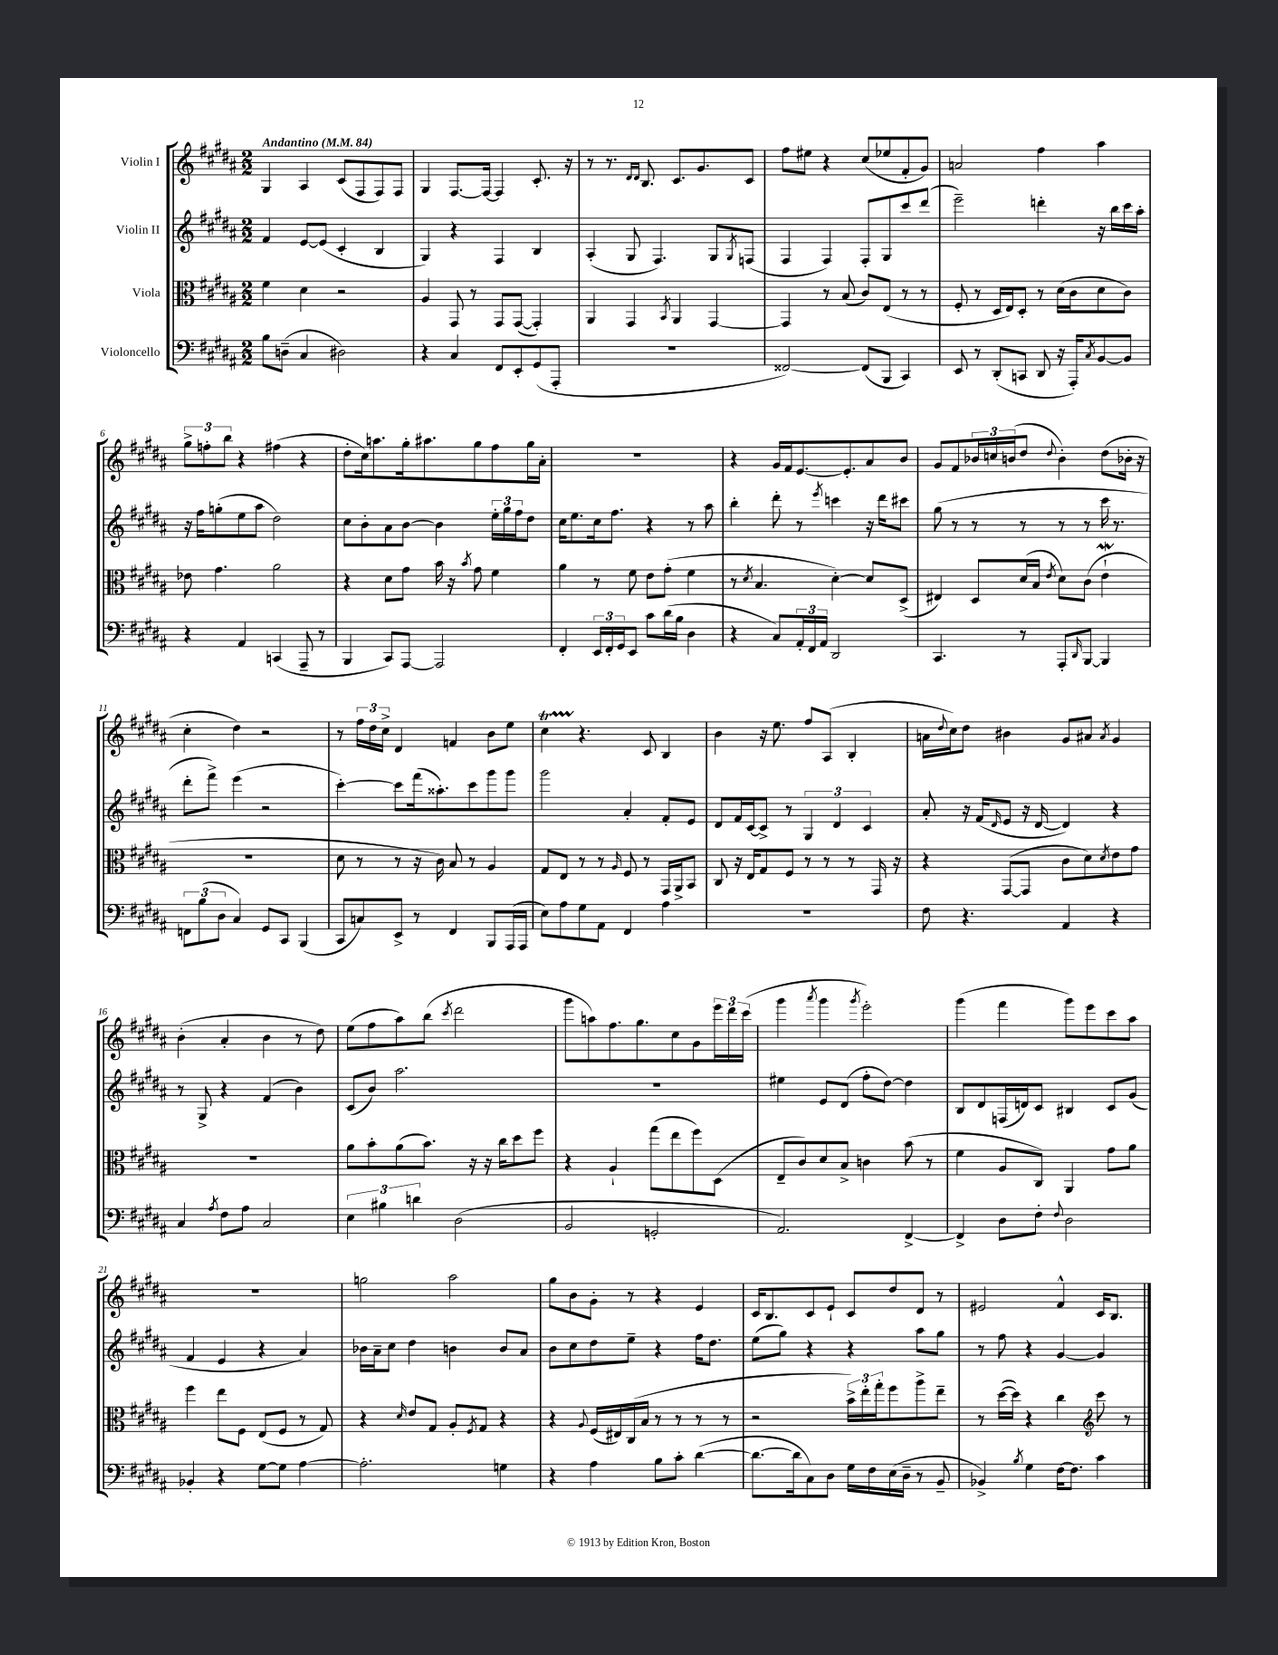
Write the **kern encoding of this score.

**kern	**kern	**kern	**kern
*staff4	*staff3	*staff2	*staff1
*clefF4	*clefC3	*clefG2	*clefG2
*k[f#c#g#d#a#]	*k[f#c#g#d#a#]	*k[f#c#g#d#a#]	*k[f#c#g#d#a#]
*M2/2	*M2/2	*M2/2	*M2/2
*MM84	*MM84	*MM84	*MM84
8B	4f#	4f#	4G#
(8D~	.	.	.
4C#	4d#	[8e	4A#
.	.	(8e]	.
2D#)	2r	4c#'	(8c#
.	.	.	8F#
.	.	4B	8F#)
.	.	.	8F#
=	=	=	=
4r	4A#	4G#)	4G#
4C#	8GG#	4r	[8.F#
.	8r	.	.
.	.	.	16F#_
8FF#	8GG#	4F#	4F#]
8EE'	([8GG#	.	.
(8GG#	4GG#'])	4B	8.c#'
8AAA#'	.	.	.
.	.	.	16r
=	=	=	=
1r	4AA#	(4A#'	8r
.	.	.	8.r
.	4GG#	8G#	.
.	.	.	16qqd#
.	.	.	16qqd#
.	.	.	8.B
.	.	4.F#)	.
.	8qBB	.	.
.	4AA#	.	8.c#
.	.	.	8.g#
.	[4GG#	8G#	.
.	.	8qG#	.
.	.	(8F	8c#
=	=	=	=
[2FF##)	4GG#]	4F#	8ff#
.	.	.	8ee#
.	8r	4F#)	4r
.	(8B	.	.
(8FF##]	8c#)	8F#'	(8cc#
8BBB	(8E	8G#	8ee-
4CC#)	8r	8ccc#	8f#'
.	8r	(8ddd#	8g#)
=	=	=	=
8EE	8F#'	2eee~)	2a
8r	8r	.	.
(8DD#'	16D#	.	.
.	16E)	.	.
8CC	8D#'	.	.
8DD#	8r	4ddd'	4ff#
16r	(16d#	.	.
16AAA#')	16c#	.	.
8qC#	.	.	.
[8BB	8d#	16r	4aa#
.	.	16bb	.
8BB]	8c#)	16ccc#	.
.	.	16aa#'	.
=	=	=	=
4r	8e-	16r	12gg#^
.	.	16ff#	.
.	.	.	12ff'
.	4.g#	(8gg'	.
.	.	.	12bb
4AA#	.	8ee	4r
.	.	8aa#	.
(4CC	2a#	2dd#)	(4ff#
8AAA#~	.	.	4r
8r	.	.	.
=	=	=	=
4BBB	4r	8cc#	8dd#'
.	.	8b'	16cc#)
.	.	.	8.aa
8CC#)	8d#	8a#	.
[8AAA#	8g#	[8b	16gg#'
.	.	.	8.aa#
2AAA#]	16b	4b]	.
.	16r	.	.
.	8qb	.	.
.	8g#	.	8gg#
.	4f#	24ee'	8ff#
.	.	24gg#	.
.	.	24ff#	.
.	.	8dd#	16gg#
.	.	.	16a#'
=	=	=	=
4FF#'	4a#	16cc#	1r
.	.	8.ee	.
24EE	8r	16cc#	.
24FF#'	.	.	.
.	.	8.ff#	.
24GG#	.	.	.
8EE	8f#	.	.
8c#	8e	4r	.
(16d#	(8g#'	.	.
16B	.	.	.
4D#	4f#	8r	.
.	.	8aa#	.
=	=	=	=
4r	8r	4bb'	4r
.	8qd#	.	.
.	4.B	.	.
8C#)	.	8ddd#'	16g#
.	.	.	16f#
24AA#'	.	8r	[8.e
24FF#	.	.	.
24AA#	.	.	.
.	.	8qeee	.
2DD#	[4d#')	4ccc	.
.	.	.	8.e']
.	8d#]	16r	8a#
.	.	16ddd#	.
.	(8D#^	8ccc#	8b
=	=	=	=
4.CC#	4E#)	(8gg#	8g#
.	.	8r	8f#
.	8D#	8r	24b-
.	.	.	24cc
.	.	.	(24b
8r	(16d#	8r	8dd#
.	16B	.	.
.	8qe	.	8qqdd#
8AAA#'	8d#)	8r	4b')
16qqDD#	.	.	.
[8BBB	(8c#	8r	.
4BBB]	4e`	16ccc#	(8dd#
.	.	8.r	.
.	.	.	16b-'
.	.	.	16r
=	=	=	=
12FF	1r	8ddd#'	4cc#'
(12B	.	.	.
.	.	8fff#^)	.
12D#	.	.	.
4C#)	.	(4eee	4dd#)
8GG#	.	2r	2r
8CC#	.	.	.
(4BBB	.	.	.
=	=	=	=
8CC#	8d#	[4ccc#')	8r
8C)	8r	.	24ff#
.	.	.	24dd#
.	.	.	24cc#^
8EE^	8r	8ccc#]	4d#
8r	16r	(16fff#	.
.	16c#)	8.aa##')	.
4FF#	8B	.	4f
.	8r	8ccc#	.
8BBB	4A#	8ggg#	8b
(16AAA#	.	8ggg#	8ee
16AAA#	.	.	.
=	=	=	=
8E)	8G#	2ggg#	4cc#
8A#	8E	.	.
8G#	8r	.	4.r
8AA#	8r	.	.
.	16qqA#	.	.
4FF#	8F#	4a#'	.
.	8r	.	8c#
4A#	16GG#	8f#'	4B
.	16AA#^	.	.
.	8BB	8e	.
=	=	=	=
1r	8C#	8d#	4b
.	16r	16f#	.
.	16E	[16c#	.
.	8G#	8c#^]	16r
.	.	.	8.ee
.	8F#	8r	.
.	8r	6G#	8ff#
.	8r	.	(8A#
.	.	6d#	.
.	8r	.	4B'
.	.	6c#	.
.	16GG#	.	.
.	16r	.	.
=	=	=	=
8F#	4r	8a#'	16a
.	.	.	8qqdd#
.	.	.	16cc#)
4.r	.	16r	8dd#
.	.	(16f#	.
.	.	16qqd#	.
.	([8GG#	8e	4b#
.	8GG#]	16r	.
.	.	[16d#	.
4AA#	8c#	4d#])	8g#
.	8d#)	.	8a#
.	8qd#	.	8qa#
4r	8e	4r	4g#
.	8g#	.	.
=	=	=	=
4C#	1r	8r	(4b'
.	.	8G#^	.
8qA#	.	.	.
8F#	.	4r	4a#'
8A#	.	.	.
2C#	.	(4f#	4b
.	.	4b)	8r
.	.	.	8dd#)
=	=	=	=
6E	8a#	(8c#	(8ee
.	8b'	8b)	8ff#
6B#	.	.	.
.	(8a#	2.aa#	8aa#)
6d	.	.	.
.	8.b)	.	(8bb
.	.	.	8qccc#
(2D#	.	.	2ddd#
.	16r	.	.
.	16r	.	.
.	16cc#	.	.
.	8dd#	.	.
.	8ff#	.	.
=	=	=	=
2BB	4r	1r	8ggg#
.	.	.	8aa)
.	4A#`	.	8.ff#
.	.	.	8.gg#
2GG'	(8gg#	.	.
.	8ee	.	8cc#
.	8ff#)	.	8g#
.	(8D#	.	24eee
.	.	.	24ddd#
.	.	.	(24ccc#
=	=	=	=
2.AA#)	8E~	4ee#	4ggg#
.	8c#)	.	.
.	.	.	8qaaa#
.	8d#	8e	4ggg#
.	8B^	(8d#	.
.	.	.	8qggg#
.	4c	8ff#'	2eee')
.	.	[8dd#)	.
[4FF#^	(8b	4dd#]	.
.	8r	.	.
=	=	=	=
4FF#^]	4f#	8B	(4ggg#
.	.	8d#	.
8D#	8A#	(16F	4fff#
.	.	16d)	.
8F#'	8C#)	8c#	.
8qqF#	.	.	.
2D#	4AA#	4B#	8ggg#)
.	.	.	8eee
.	8g#	8c#	8ccc#
.	8a#	(8g#	8aa#
=	=	=	=
4BB-'	4ff#	4f#	1r
4r	8ee	4e	.
.	8F#	.	.
[8G#	(8E	4r	.
8G#]	8F#	.	.
[4A#	8r	4a#)	.
.	8G#)	.	.
=	=	=	=
2.A#']	4r	16b-	2gg
.	.	16a#~	.
.	.	8cc#	.
.	16qqd#	.	.
.	8e	4dd#	.
.	8G#	.	.
.	8A#'	4b	2aa#
.	8qF#	.	.
.	8G#	.	.
4G	4r	8b	.
.	.	8a#	.
=	=	=	=
4r	4r	8b	8gg#
.	.	8cc#	8b
.	8qqA#	.	.
4A#	(16F#	8dd#	8g#'
.	16E#)	.	.
.	(16C#	8ee~	8r
.	16B	.	.
8B	8r	4r	4r
8c#'	8r	.	.
([4d#	8r	16ff#	4e
.	.	8.dd#	.
.	8r	.	.
=	=	=	=
8.d#_	2r	(8ee	16c#
.	.	.	8.B
.	.	8gg#)	.
16d#]	.	.	.
8C#)	.	4r	8c#
8D#	.	.	8e`
16G#	24b^)	4r	8c#
.	24ee'	.	.
16F#	.	.	.
.	24gg#'	.	.
(16E	8ff#	.	8dd#
16D#~	.	.	.
8r	8aa#^	8aa#	8d#
8BB~	8ee~	8gg#	8r
=	=	=	=
4BB-^)	8r	8r	2e#
.	([16dd#	8ff#	.
.	16dd#])	.	.
8qB	.	.	.
4G#	4r	4r	.
[16F#	4cc#	[4g#	4f#^^
8.F#]	.	.	.
*	*clefG2	*	*
4c#	8ccc#	4g#]	16c#
.	.	.	8.B
.	8r	.	.
==	==	==	==
*-	*-	*-	*-
